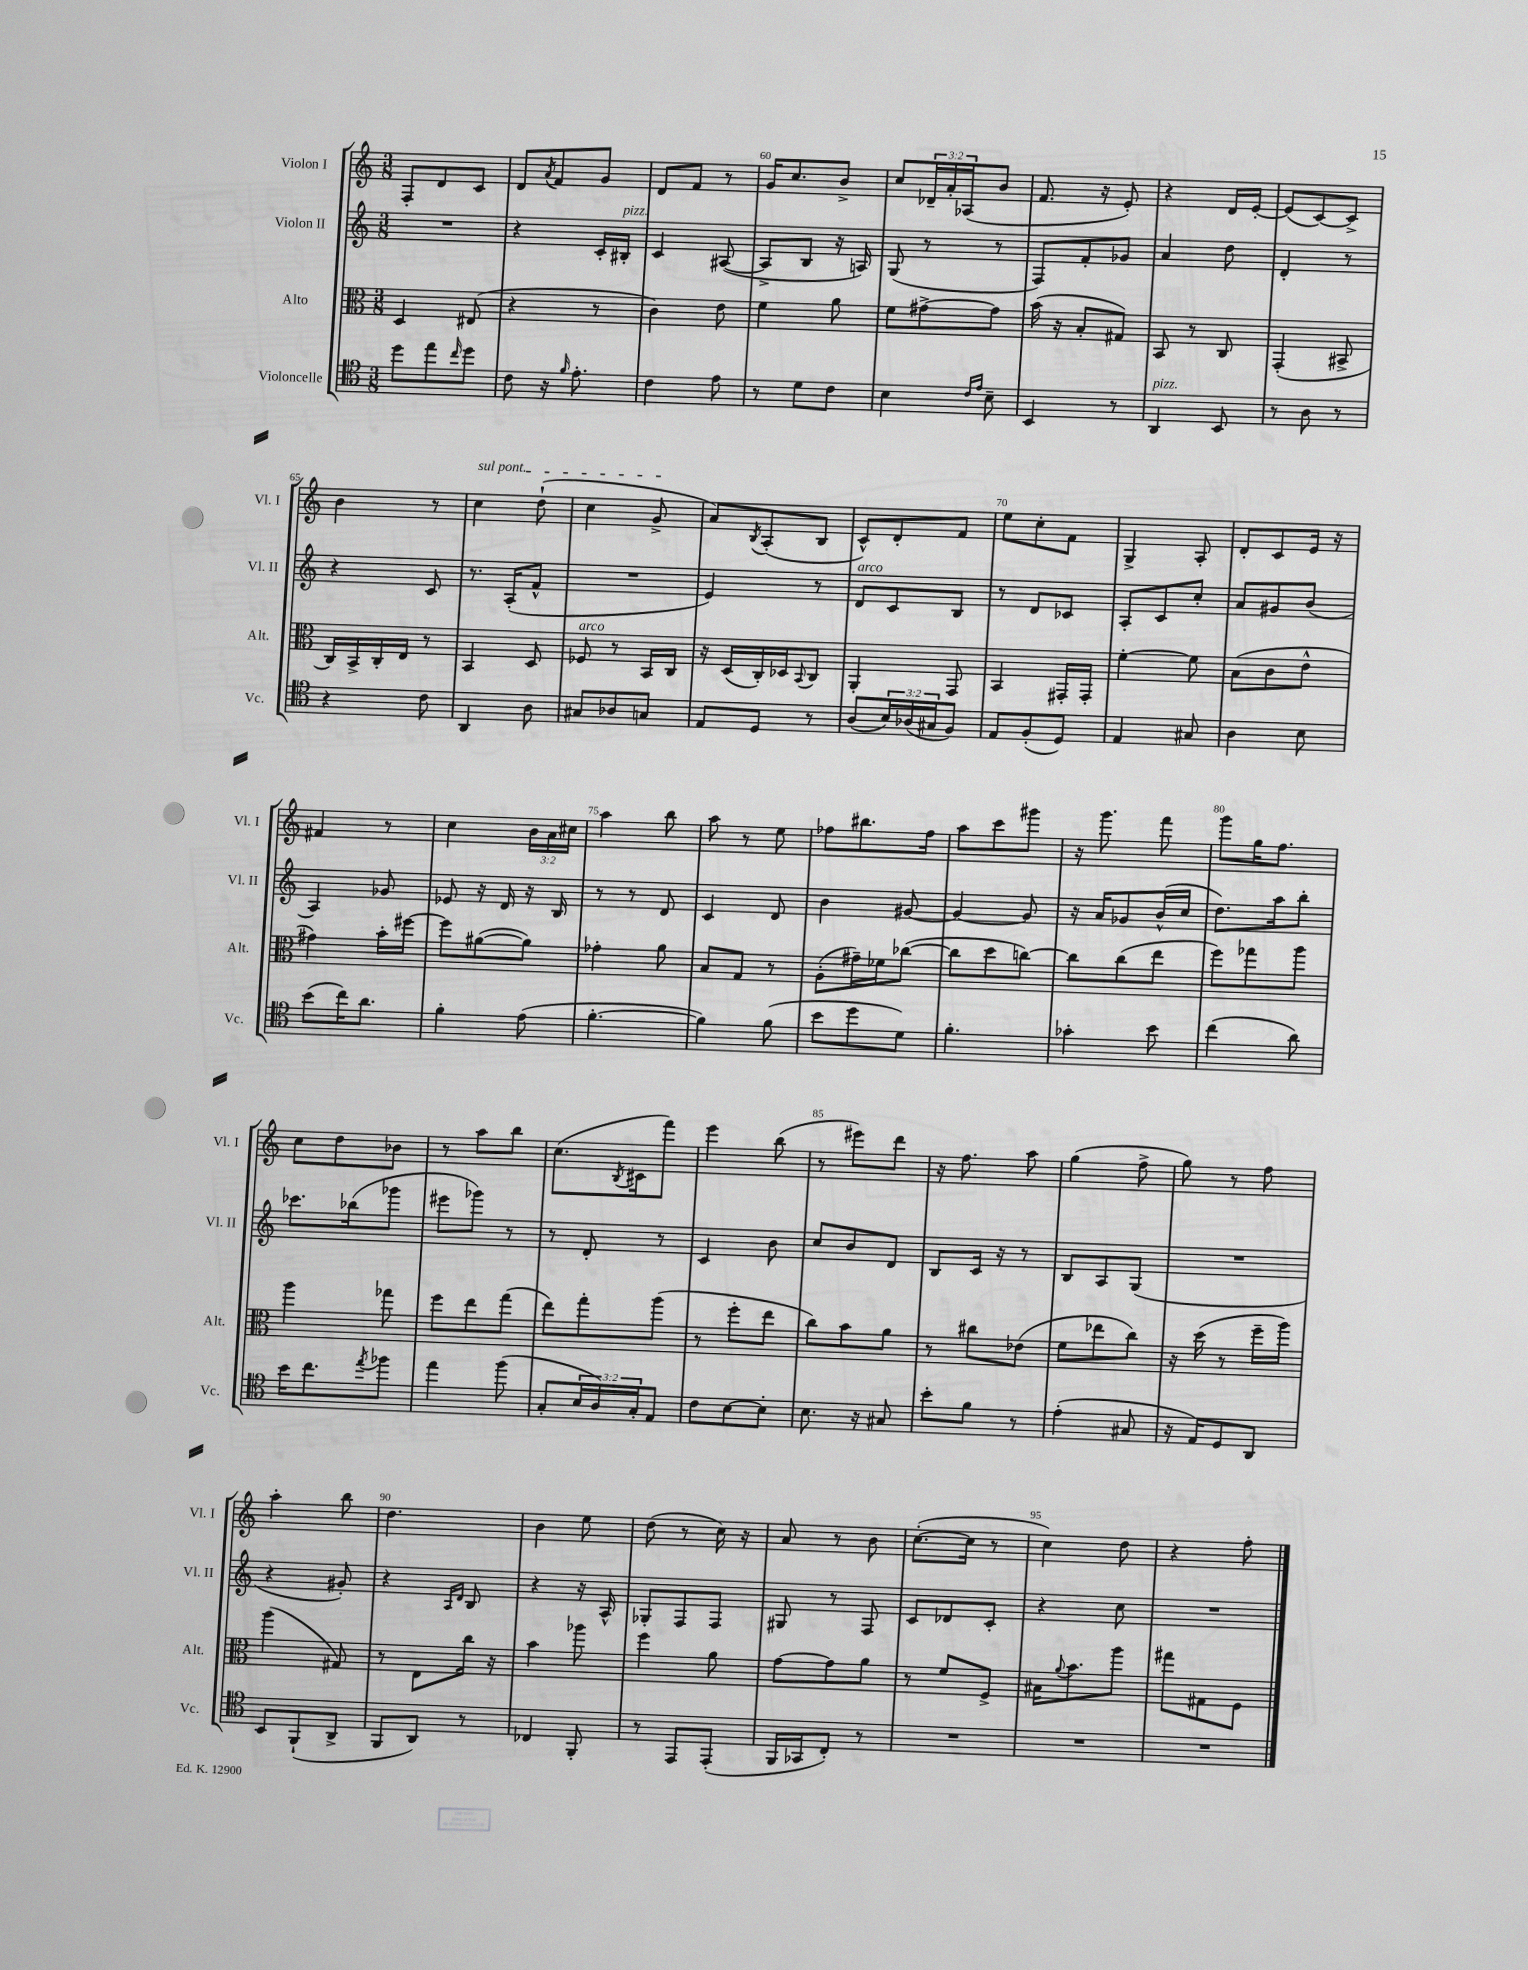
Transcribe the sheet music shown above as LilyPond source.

<<
\new StaffGroup <<
\new Staff = "s0" \with { instrumentName = "Violon I" shortInstrumentName = "Vl. I" } {
    \clef treble \key c \major \numericTimeSignature \time 3/8 \override Staff.TupletNumber.text = #tuplet-number::calc-fraction-text
    f8-. d'8 c'8 |
    d'8 \acciaccatura { a'8 } f'8 g'8 |
    d'8 f'8 r8 |
    g'16 c''8. b'8-> |
    c''8 \tuplet 3/2 { des'16-- a'16-. aes16( } b'8 |
    f'8. r16 e'8-.) |
    r4 d'16 e'16~-. |
    e'8( c'8~) c'8-> |
    b'4 r8 |
    \once \override TextSpanner.bound-details.left.text = \markup { \italic "sul pont." } c''4\startTextSpan d''8-!( |
    c''4 g'8->\stopTextSpan |
    a'8) \acciaccatura { b8 } a8-.( b8 |
    c'8-^) d'8-. f'8 |
    e''8 c''8-. f'8 |
    g4-> a8-. |
    d'8-. c'8 e'16 r16 |
    fis'4 r8 |
    c''4 \tuplet 3/2 { b'16 a'16 cis''16 } |
    a''4 b''8 |
    a''8 r8 e''8 |
    fes''8 bis''8. fes''16 |
    a''8 c'''8 gis'''8 |
    r16 g'''8. f'''8 |
    g'''8 g''16 f''8. |
    c''8 d''8 bes'8 |
    r8 a''8 b''8 |
    c''8.( \acciaccatura { b8 } cis'16 f'''8) |
    e'''4 b''8( |
    r8 eis'''8) d'''8 |
    r16 f''8. a''8 |
    g''4( f''8-> |
    g''8) r8 f''8 |
    a''4-. b''8 |
    d''4. |
    b'4 e''8 |
    d''8( r8 c''16) r16 |
    a'8 r8 b'8 |
    c''8.~-.( c''16 r8 |
    c''4) d''8 |
    r4 f''8-. \bar "|." |
}
\new Staff = "s1" \with { instrumentName = "Violon II" shortInstrumentName = "Vl. II" } {
    \clef treble \key c \major \numericTimeSignature \time 3/8
    R4. |
    r4 c'16-. bis16-.^\markup { \italic "pizz." } |
    c'4 ais8~( |
    ais8-> b8 r16 a16) |
    g8( r8 r8 |
    f8) f'8-. ges'8 |
    a'4 d''8 |
    d'4-. r8 |
    r4 c'8 |
    r8. a16-.( f'8-^ |
    R4. |
    e'4) r8 |
    d'8^\markup { \italic "arco" } c'8 b8 |
    r8 d'8 ces'8 |
    a8-. c'8 c''8-. |
    a'8 gis'8 b'8( |
    a4) ges'8 |
    ees'8 r16 d'16 r16 b16 |
    r8 r8 d'8 |
    c'4 d'8 |
    b'4 gis'8~ |
    gis'4~ gis'8 |
    r16 a'16 ges'8 b'16-^( c''16 |
    d''8.) a''16 b''8-. |
    ces'''8. bes''16( ges'''8 |
    eis'''8 ges'''8) r8 |
    r8 d'8-. r8 |
    c'4 b'8 |
    c''8 b'8 d'8 |
    b8 c'16 r16 r8 |
    b8 a8 g8( |
    R4. |
    r4 gis'8-.) |
    r4 \grace { a16 d'16 } b8 |
    r4 r16 a16-^ |
    ges8-. f8 f8 |
    gis8 r8 f8 |
    c'8 des'8 c'8-. |
    r4 c''8 |
    R4. \bar "|." |
}
\new Staff = "s2" \with { instrumentName = "Alto" shortInstrumentName = "Alt." } {
    \clef alto \key c \major \numericTimeSignature \time 3/8
    d4 eis8( |
    r4 r8 |
    c'4) e'8 |
    f'4 a'8 |
    f'8 gis'8~-> gis'8 |
    b'16( r16 b8-. gis8) |
    b,8 r8 c8 |
    g,4-.( bis,8-> |
    c16) b,16-> c16-. e16 r8 |
    b,4 d8 |
    fes8^\markup { \italic "arco" } r8 b,16 c16 |
    r16 d16( c16-.) des16 \appoggiatura { b,8 } c8 |
    a,4-. g,8 |
    b,4 gis,16-. gis,16-. |
    f'4~-. f'8 |
    b8( c'8 e'8-^ |
    gis'4) b'16-. fis''16~ |
    fis''8 ais'8~( ais'8) |
    ges'4-. a'8 |
    b8 g8 r8 |
    a8-.( gis'16--) fes'16 ces''8~( |
    ces''8 d''8 c''8~) |
    c''8 c''8( e''8 |
    f''8) ges''8 a''8 |
    a''4 ges''8 |
    f''8 e''8 g''8( |
    e''8) g''8-. a''8( |
    r8 f''8-. e''8 |
    c''8) b'8 a'8 |
    r8 cis''8 ees'8( |
    f'8 ees''8 c''8) |
    r16 d''16( r8 f''16-- a''16) |
    a''4( gis8) |
    r8 e8 c''16 r16 |
    b'4 aes''8 |
    f''4 a'8 |
    g'8~ g'8 a'8 |
    r8 f'8 f8-> |
    bis16 \appoggiatura { a'8 } b'8. a''8 |
    gis''8 gis8 f8 \bar "|." |
}
\new Staff = "s3" \with { instrumentName = "Violoncelle" shortInstrumentName = "Vc." } {
    \clef tenor \key c \major \numericTimeSignature \time 3/8 \override Staff.TupletNumber.text = #tuplet-number::calc-fraction-text
    d''8 e''8 \grace { c''16 } d''8 |
    c'8 r16 \grace { f'16 } e'8.-. |
    c'4 e'8 |
    r8 d'8 c'8 |
    b4 \grace { c'16 e'16 } b8-- |
    b,4 r8 |
    a,4^\markup { \italic "pizz." } b,8 |
    r8 a8 r8 |
    r4 c'8 |
    a,4 a8 |
    gis8 aes8 g8 |
    e8 d8 r8 |
    a8( \tuplet 3/2 { b16) aes16( gis16 } f8) |
    e8 f8-.( d8) |
    e4 gis8 |
    a4 b8 |
    b'8( c''16) a'8. |
    f'4-. e'8( |
    f'4.~-. |
    f'4) f'8( |
    b'8 d''8 d'8) |
    f'4.-. |
    ges'4-. b'8 |
    c''4( a'8) |
    b'16 c''8. \acciaccatura { e''8 } fes''8 |
    e''4 f''8( |
    g8-. \tuplet 3/2 { b16 a16) g16-. } e8 |
    c'8 b8~ b8-. |
    b8. r16 gis8 |
    b'8-. f'8 r8 |
    e'4-.( gis8 |
    r16 e16) d8 a,8 |
    b,8 f,8-!( a,8-> |
    f,8 a,8) r8 |
    ces4 f,8-. |
    r8 e,8 e,8-.( |
    f,16 ges,16 c8-.) r8 |
    R4. |
    R4. |
    R4. \bar "|." |
}
>>
>>
\layout { \context { \Score currentBarNumber = #57 \override BarNumber.break-visibility = ##(#f #t #t) barNumberVisibility = #(every-nth-bar-number-visible 5) } }
